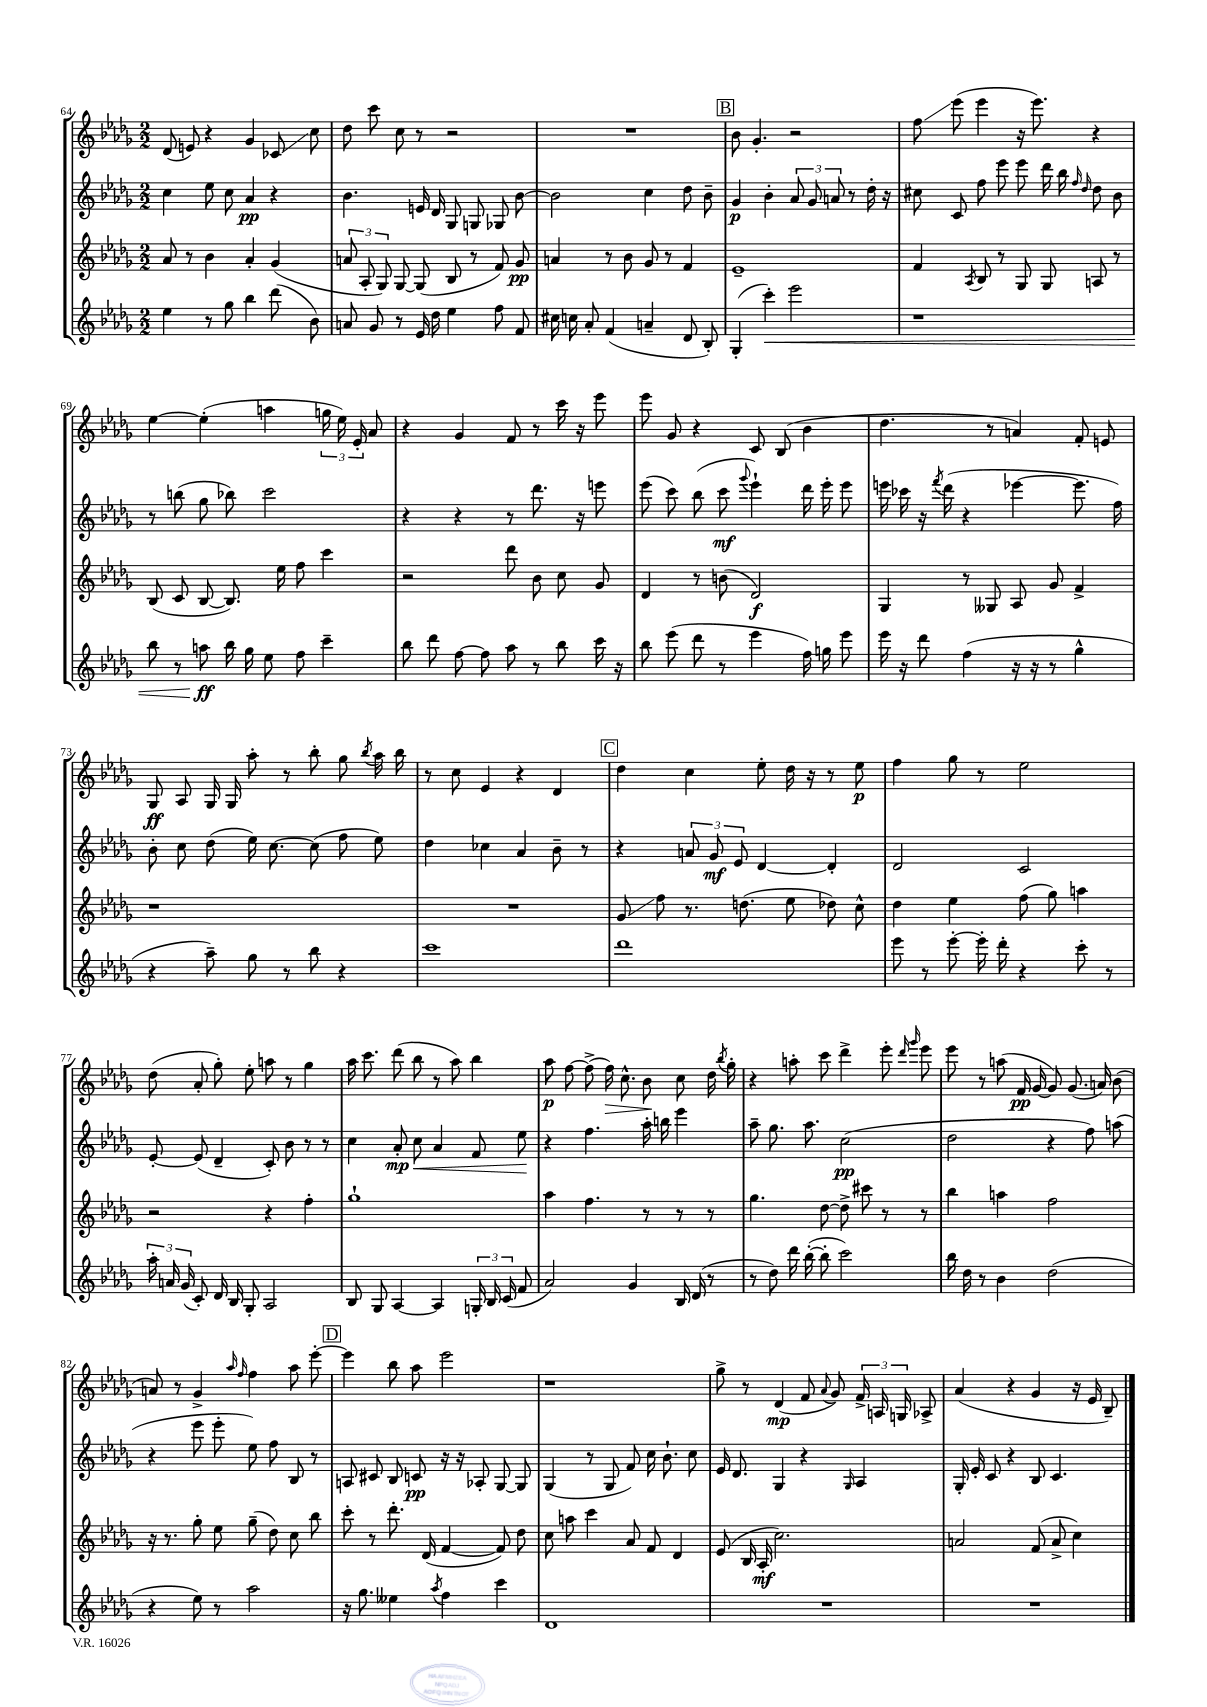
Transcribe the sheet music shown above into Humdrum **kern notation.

**kern	**kern	**kern	**kern
*staff4	*staff3	*staff2	*staff1
*clefG2	*clefG2	*clefG2	*clefG2
*k[b-e-a-d-g-]	*k[b-e-a-d-g-]	*k[b-e-a-d-g-]	*k[b-e-a-d-g-]
*M2/2	*M2/2	*M2/2	*M2/2
4ee-\	8a-/	4cc\	(8d-/
.	8r	.	8e/)
8r	4b-\	8ee-\	4r
8gg-\	.	8cc\	.
4bb-\	4a-'/	4a-/	4g-/
(8ddd-\	(4g-/	4r	8c-/
8b-\)	.	.	8cc\
=	=	=	=
8a/	12a/	4.b-\	8dd-\
.	12A-'/	.	.
8g-/	.	.	8ccc\
.	12G-/)	.	.
8r	[8G-/	.	8cc\
16e-/	(8G-/]	16e/	8r
16dd-\	.	16d-/	.
4ee-\	8B-/	8G-/	2r
.	8r	8G/	.
8ff\	8f/)	8G-/	.
8f/	8g-/	[8b-\	.
=	=	=	=
16cc#\	4a/	2b-\]	1r
16cc\	.	.	.
8a-'/	.	.	.
(4f/	8r	.	.
.	8b-\	.	.
4a~/	8g-/	4cc\	.
.	8r	.	.
8d-/	4f/	8dd-\	.
8B-'/)	.	8b-~\	.
=	=	=	=
(4G-'/	1e-~	4g-/	8b-\
.	.	.	4.g-'/
4ccc'\)	.	4b-'\	.
2eee-\	.	12a-/	2r
.	.	12g-/	.
.	.	12a/	.
.	.	8r	.
.	.	16dd-'\	.
.	.	16r	.
=	=	=	=
1r	4f/	8cc#\	8ff\
.	.	8c/	(8eee-\
.	8qA-/	.	.
.	8B-/	8ff\	4eee-\
.	8r	8eee-\	.
.	8G-/	8eee-\	16r
.	.	.	8.eee-\)
.	8G-/	16ddd-\	.
.	.	16bb-\	.
.	.	16qqff/	.
.	.	16qqdd-/	.
.	8A/	8dd-\	4r
.	8r	8b-\	.
=	=	=	=
8bb-\	(8B-/	8r	[4ee-\
8r	8c/	(8bb\	.
8aa\	[8B-/	8gg-\	(4ee-'\]
16bb-\	8.B-/])	8bb-\)	.
16gg-\	.	.	.
8ee-\	.	2ccc\	4aa\
.	16ee-\	.	.
8ff\	8ff\	.	.
4ccc~\	4ccc\	.	24gg\
.	.	.	24ee-\)
.	.	.	24e-'/
.	.	.	8a-/
=	=	=	=
8bb-\	2r	4r	4r
8ddd-\	.	.	.
[8ff\	.	4r	4g-/
8ff\]	.	.	.
8aa-\	8ddd-\	8r	8f/
8r	8b-\	8.ddd-\	8r
8bb-\	8cc\	.	16ccc\
.	.	16r	16r
16ccc\	8g-/	8eee\	8eee-\
16r	.	.	.
=	=	=	=
8bb-\	4d-/	(8eee-\	8eee-\
(8eee-\	.	8ccc\)	8g-/
8ddd-\	8r	(8bb-\	4r
8r	(8b\	8ccc\	.
.	.	8qqggg-/	.
4eee-\	2d-/)	4eee-`\)	8c/
.	.	.	(8B-/
16ff\)	.	16ddd-\	4b-\
16gg\	.	16eee-'\	.
8eee-\	.	8eee-\	.
=	=	=	=
16eee-\	4G-/	16eee\	4.dd-\
16r	.	16ccc-\	.
8ddd-\	.	16r	.
.	.	8qfff/	.
.	.	(16ddd-\	.
(4ff\	8r	4r	.
.	8G--/	.	8r
16r	8A-/	[4eee-\	4a/)
16r	.	.	.
8r	8g-/	.	.
4gg-^^\	4f^/	8.eee-\]	8f'/
.	.	.	8e/
.	.	16ff\)	.
=	=	=	=
4r	1r	8b-'\	8G-/
.	.	8cc\	8A-/
8aa-~\)	.	(8dd-\	16G-/
.	.	.	16G-/
8gg-\	.	16ee-\)	8aa-'\
.	.	[8.cc\	.
8r	.	.	8r
8bb-\	.	(8cc\]	8bb-'\
4r	.	8ff\	8gg-\
.	.	.	8qbb-/
.	.	8ee-\)	16aa-\
.	.	.	16bb-\
=	=	=	=
1ccc	1r	4dd-\	8r
.	.	.	8cc\
.	.	4cc-\	4e-/
.	.	4a-/	4r
.	.	8b-~\	4d-/
.	.	8r	.
=	=	=	=
1ddd-	8g-/	4r	4dd-\
.	8ff\	.	.
.	8.r	12a/	4cc\
.	.	12g-/	.
.	.	12e-/	.
.	(8.dd\	.	.
.	.	[4d-/	8ee-'\
.	8ee-\	.	16dd-\
.	.	.	16r
.	8dd-\)	4d-'/]	8r
.	8cc^^\	.	8ee-\
=	=	=	=
8eee-\	4dd-\	2d-/	4ff\
8r	.	.	.
[8eee-'\	4ee-\	.	8gg-\
16eee-'\]	.	.	8r
16ddd-'\	.	.	.
4r	(8ff\	2c/	2ee-\
.	8gg-\)	.	.
8ccc'\	4aa\	.	.
8r	.	.	.
=	=	=	=
24aa-'\	2r	[8e-'/	(8dd-\
24a/	.	.	.
(24g-/	.	.	.
8c'/)	.	(8e-/]	8a-'/
16d-/	.	4d-~/	8gg-'\)
16B-/	.	.	.
8G-'/	.	.	8ee-'\
2A-/	4r	8c'/)	8aa\
.	.	8b-\	8r
.	4ff'\	8r	4gg-\
.	.	8r	.
=	=	=	=
8B-/	1gg-`	4cc\	16aa-\
.	.	.	8.ccc\
8G-/	.	.	.
[4A-/	.	8a-'/	(8ddd-\
.	.	8cc\	8bb-\
4A-/]	.	4a-/	8r
.	.	.	8aa-\)
24G'/	.	8f/	4bb-\
24B-/	.	.	.
(24c/	.	.	.
8f/	.	8ee-\	.
=	=	=	=
2a-/)	4aa-\	4r	8aa-\
.	.	.	[8ff\
.	4.ff\	4.ff\	(8ff^\]
.	.	.	16ff\)
.	.	.	8.cc^^\
4g-/	.	.	.
.	8r	16aa-'\	8b-\
.	.	16bb\	.
16B-/	8r	4eee-\	8cc\
(16d-/	.	.	.
8r	8r	.	16dd-\
.	.	.	8qbb-/
.	.	.	16gg-'\
=	=	=	=
8r	4.gg-\	8aa-~\	4r
8dd-\)	.	8.gg-\	.
16ddd-\	.	.	8aa'\
([16bb-'\	.	8.aa-\	.
8bb-'\]	[8dd-\	.	8ccc\
2ccc\)	8dd-^\]	(2cc\	4ddd-^\
.	8ccc#\	.	.
.	8r	.	8eee-'\
.	.	.	16qqddd-/
.	.	.	16qqggg-/
.	8r	.	8eee-\
=	=	=	=
16bb-\	4bb-\	2dd-\	8eee-\
16dd-\	.	.	.
8r	.	.	8r
4b-\	4aa\	.	(8aa\
.	.	.	16f/
.	.	.	[16g-/
(2dd-\	2ff\	4r	8g-/])
.	.	.	(8.g-/
.	.	8ff\)	.
.	.	.	16a/)
.	.	(8aa\	(8b-\
=	=	=	=
4r	16r	4r	8a/)
.	8.r	.	.
.	.	.	8r
8ee-\)	8gg-'\	8eee-\	4g-^/
8r	8ee-\	8eee-'\	.
.	.	.	16qqaa-/
.	.	.	16qqff/
2aa-\	(8gg-~\	8ee-\)	4ff\
.	8dd-\)	8ff\	.
.	8cc\	8B-/	8aa-\
.	8bb-\	8r	[8eee-'\
=	=	=	=
16r	8ccc'\	8A/	4eee-\]
8.gg-\	.	.	.
.	8r	8c#/	.
4ee--\	8.ddd-'\	8B-/	8bb-\
.	.	8c/	8aa-\
.	(16d-/	.	.
8qaa-/	.	.	.
4ff\	[4f/	16r	2eee-\
.	.	16r	.
.	.	8A-'/	.
4ccc\	8f/])	[8G-/	.
.	8dd-\	8G-/]	.
=	=	=	=
1d-	8cc\	(4G-/	1r
.	8aa\	.	.
.	4ccc\	8r	.
.	.	8G-/	.
.	8a-/	8f/)	.
.	8f/	16cc\	.
.	.	8.b-`\	.
.	4d-/	.	.
.	.	8cc\	.
=	=	=	=
1r	(8e-/	16e-/	8gg-^\
.	.	8.d-/	.
.	16B-/	.	8r
.	16A-'/	.	.
.	2.cc\)	4G-/	(4d-/
.	.	4r	8f/
.	.	.	8qqa-/
.	.	.	8g-/)
.	.	16qqG-/	.
.	.	4A-/	24f^/
.	.	.	24A/
.	.	.	24G/
.	.	.	8A-^/
=	=	=	=
1r	2a/	16G-'/	(4a-/
.	.	16e-'/	.
.	.	8c/	.
.	.	4r	4r
.	(8f/	8B-/	4g-/
.	8a^/	4.c/	.
.	4cc\)	.	16r
.	.	.	16e-/
.	.	.	8B-~/)
==	==	==	==
*-	*-	*-	*-
